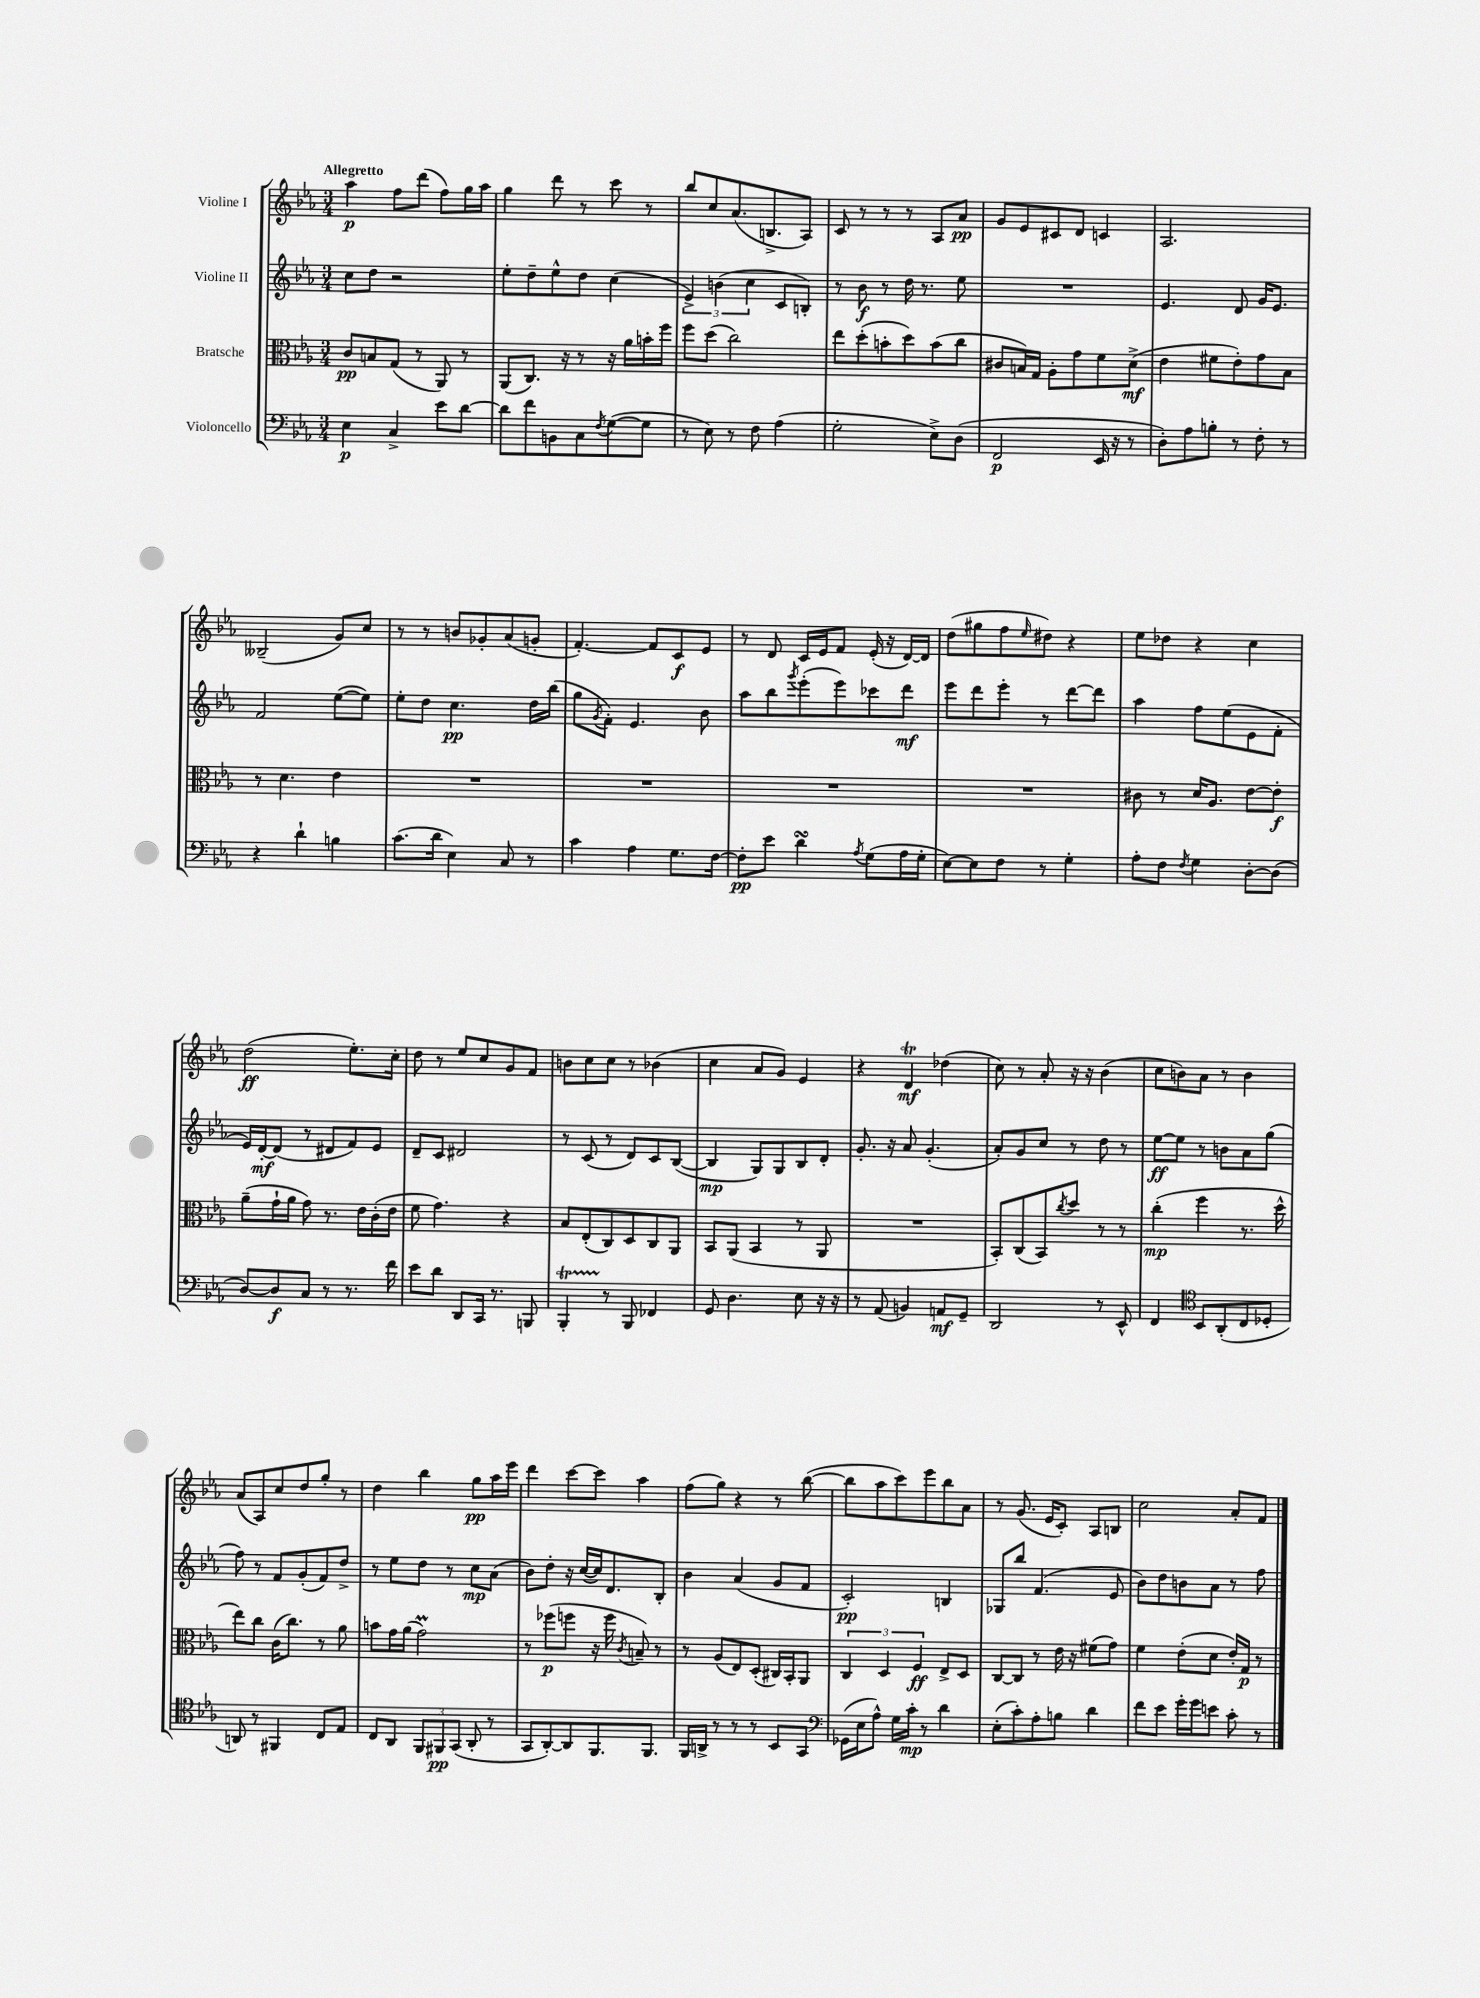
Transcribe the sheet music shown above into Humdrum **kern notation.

**kern	**dynam	**kern	**dynam	**kern	**dynam	**kern	**dynam
*part4	*part4	*part3	*part3	*part2	*part2	*part1	*part1
*staff4	*staff4	*staff3	*staff3	*staff2	*staff2	*staff1	*staff1
*I"Violoncello	*	*I"Bratsche	*	*I"Violine II	*	*I"Violine I	*
*clefF4	*	*clefC3	*	*clefG2	*	*clefG2	*
*k[b-e-a-]	*	*k[b-e-a-]	*	*k[b-e-a-]	*	*k[b-e-a-]	*
*M3/4	*	*M3/4	*	*M3/4	*	*M3/4	*
=1	=1	=1	=1	=1	=1	=1	=1
!	!	!	!	!	!	!LO:TX:a:B:t=Allegretto	!
4E-\	p	8c/L	pp	8cc\L	.	4aa-\	p
.	.	8Bn/	.	8dd\J	.	.	.
4C^/	.	(8G/J	.	2r	.	8ff\L	.
.	.	8r	.	.	.	(8ddd\J	.
8e-\L	.	8AA-/)	.	.	.	8ff\L)	.
[8d\J	.	8r	.	.	.	16gg\L	.
.	.	.	.	.	.	16aa-\JJ	.
=2	=2	=2	=2	=2	=2	=2	=2
8d\L]	.	(8AA-/L	.	8ee-'\L	.	4gg\	.
8f\	.	8.C/J)	.	8dd~\	.	.	.
8BBn\	.	.	.	8ee-^^\	.	8ddd\	.
.	.	16r	.	.	.	.	.
8C\	.	8r	.	8dd\J	.	8r	.
8qF/	.	.	.	.	.	.	.
([8G\	.	16r	.	(4cc\	.	8ccc\	.
.	.	16a-\LL	.	.	.	.	.
8G\J]	.	16bn'\	.	.	.	8r	.
.	.	16ff\JJ	.	.	.	.	.
=3	=3	=3	=3	=3	=3	=3	=3
8r	.	8ff\L	.	6e-^/)	.	8bb-/L	.
8E-\)	.	(8dd\J	.	.	.	8cc/	.
.	.	.	.	(6bn\	.	.	.
8r	.	2cc\)	.	.	.	(8.a-/	.
.	.	.	.	6cc\	.	.	.
8F\	.	.	.	.	.	.	.
.	.	.	.	.	.	8.Bn^/	.
(4A-\	.	.	.	8c/L	.	.	.
.	.	.	.	8Bn'/J)	.	8A-/J)	.
=4	=4	=4	=4	=4	=4	=4	=4
2G'\	.	8ee-\L	.	8r	.	8c/	.
.	.	(8dd'\	.	8b-\	f	8r	.
.	.	8bn'\	.	8r	.	8r	.
.	.	8dd\)	.	16dd\	.	8r	.
.	.	.	.	8.r	.	.	.
8E-^\L)	.	(8b\	.	.	.	8A-/L	.
(8D\J	.	8cc\J	.	8ee-\	.	8a-/J	pp
=5	=5	=5	=5	=5	=5	=5	=5
2FF/	p	8c#X/L	.	2.r	.	8g/L	.
.	.	16Bn/L)	.	.	.	8e-/	.
.	.	16G/JJ	.	.	.	.	.
.	.	8A-'\L	.	.	.	8c#X/	.
.	.	8g\	.	.	.	8d/J	.
16EE-/	.	8f\	.	.	.	4cn/	.
16r	.	.	.	.	.	.	.
8r	.	(8d^\J	mf	.	.	.	.
=6	=6	=6	=6	=6	=6	=6	=6
8D'\L)	.	4e-\	.	4.e-/	.	2.A-/	.
8A-\	.	.	.	.	.	.	.
8Bn'\J	.	8f#X\L	.	.	.	.	.
8r	.	8e-'\)	.	8d/	.	.	.
8F'\	.	8g\	.	16g/KL	.	.	.
.	.	.	.	8.e-/J	.	.	.
8r	.	8B-\J	.	.	.	.	.
!!LO:LB:g=z
=7	=7	=7	=7	=7	=7	=7	=7
4r	.	8r	.	2f/	.	(2B--X~/	.
.	.	4.d\	.	.	.	.	.
4d`\	.	.	.	.	.	.	.
4Bn\	.	4e-\	.	([8ee-\L	.	8g/L)	.
.	.	.	.	8ee-\J])	.	8cc/J	.
=8	=8	=8	=8	=8	=8	=8	=8
(8.c\L	.	2.r	.	8ee-'\L	.	8r	.
.	.	.	.	8dd\J	.	8r	.
16d\Jk	.	.	.	.	.	.	.
4E-\)	.	.	.	4.cc\	pp	8bn/L	.
.	.	.	.	.	.	8g-X'/	.
8C/	.	.	.	.	.	(8a-/	.
8r	.	.	.	16dd\LL	.	8gn'/J	.
.	.	.	.	(16bb-\JJ	.	.	.
=9	=9	=9	=9	=9	=9	=9	=9
4c\	.	2.r	.	8gg\L	.	[4.f'/)	.
.	.	.	.	8qg/	.	.	.
.	.	.	.	8f'\J)	.	.	.
4A-\	.	.	.	4.e-/	.	.	.
.	.	.	.	.	.	8f/L]	.
8.G\L	.	.	.	.	.	8c/	f
.	.	.	.	8b-\	.	8e-/J	.
[16F\Jk	.	.	.	.	.	.	.
=10	=10	=10	=10	=10	=10	=10	=10
8F'\L]	pp	2.r	.	8aa-\L	.	8r	.
8e-\J	.	.	.	8bb-\	.	8d/	.
.	.	.	.	8qggg/	.	.	.
4dsSsS\	.	.	.	(8eee-'\	.	16c/LL	.
.	.	.	.	.	.	16e-/J	.
.	.	.	.	8eee-\)	.	8f/J	.
8qA-/	.	.	.	.	.	.	.
(8G\L	.	.	.	8ccc-X\	.	(16e-'/	.
.	.	.	.	.	.	16r	.
16A-\L	.	.	.	8ddd\J	mf	[16d/LL)	.
16G'\JJ	.	.	.	.	.	16d/JJ]	.
=11	=11	=11	=11	=11	=11	=11	=11
[8E-\L)	.	2.r	.	8eee-\L	.	(8dd\L	.
8E-\]	.	.	.	8ddd\	.	8gg#X\	.
8F\J	.	.	.	8eee-'\J	.	8ff\	.
.	.	.	.	.	.	16qqee-/	.
8r	.	.	.	8r	.	8dd#X\J)	.
4G'\	.	.	.	[8ddd\L	.	4r	.
.	.	.	.	8ddd\J]	.	.	.
=12	=12	=12	=12	=12	=12	=12	=12
8A-'\L	.	8c#X\	.	4aa-\	.	8ee-\L	.
8F\J	.	8r	.	.	.	8dd-X\J	.
8qF/	.	.	.	.	.	.	.
4G\	.	16d/KL	.	8ff\L	.	4r	.
.	.	8.A-/J	.	.	.	.	.
.	.	.	.	(8ee-\	.	.	.
[8D'\L	.	[8e-\L	.	8e-\	.	4cc\	.
(8D\J]	.	8e-'\J]	f	8f'\J	.	.	.
!!LO:LB:g=z
=13	=13	=13	=13	=13	=13	=13	=13
[8D/L)	.	(8a-~\L	.	16e-/LL)	.	(2dd\	ff
.	.	.	.	[16d'/J	mf	.	.
8D/]	f	16g`\L	.	(8d/J]	.	.	.
.	.	16a-\JJ	.	.	.	.	.
8C/J	.	8g\)	.	8r	.	.	.
8r	.	8.r	.	8d#X/L	.	.	.
8.r	.	.	.	8f/)	.	8.ee-'\L)	.
.	.	16e-\LL	.	.	.	.	.
.	.	(16c'\	.	8e-/J	.	.	.
16f\	.	16e-\JJ	.	.	.	16cc'\Jk	.
=14	=14	=14	=14	=14	=14	=14	=14
8e-\L	.	8f\	.	8d~/L	.	8dd\	.
8d\J	.	4.g\)	.	8c/J	.	8r	.
8DD/L	.	.	.	2d#X/	.	8ee-/L	.
16CC/Jk	.	.	.	.	.	8cc/	.
8.r	.	.	.	.	.	.	.
.	.	4r	.	.	.	8g/	.
8BBBn/	.	.	.	.	.	8f/J	.
=15	=15	=15	=15	=15	=15	=15	=15
4BBB-T'/	.	8B-/L	.	8r	.	8bn\L	.
.	.	(8E-'/	.	(8c/	.	8cc\	.
8r	.	8C/)	.	8r	.	8cc\J	.
8BBB-/	.	8D/	.	8d/L)	.	8r	.
4FF-X/	.	8C/	.	8c/	.	(4b-X\	.
.	.	8AA-/J	.	([8B-/J	.	.	.
=16	=16	=16	=16	=16	=16	=16	=16
8GG/	.	8BB-/L	.	4B-/]	mp	4cc\	.
4.D\	.	(8AA-/J	.	.	.	.	.
.	.	4BB-/	.	8G/L)	.	8a-/L	.
.	.	.	.	8G/	.	8g/J)	.
8E-\	.	8r	.	8B-/	.	4e-/	.
16r	.	8AA-/	.	8d'/J	.	.	.
16r	.	.	.	.	.	.	.
=17	=17	=17	=17	=17	=17	=17	=17
8r	.	2.r	.	8.g'/	.	4r	.
(8AA-/	.	.	.	.	.	.	.
.	.	.	.	16r	.	.	.
4BBn/)	.	.	.	8a-/	.	4dt/	mf
.	.	.	.	(4.g'/	.	.	.
8AAn/L	mf	.	.	.	.	(4dd-X\	.
8GG~/J	.	.	.	.	.	.	.
=18	=18	=18	=18	=18	=18	=18	=18
2DD/	.	8BB-'/L)	.	8a-'/L)	.	8cc\)	.
.	.	(8C/	.	8g/	.	8r	.
.	.	8BB-/)	.	8cc/J	.	8a-'/	.
.	.	8qcc/	.	.	.	.	.
.	.	8dd/J	.	8r	.	16r	.
.	.	.	.	.	.	16r	.
8r	.	8r	.	8dd\	.	(4b-\	.
8EE-^^/	.	8r	.	8r	.	.	.
=19	=19	=19	=19	=19	=19	=19	=19
4FF/	.	(4cc'\	mp	[8ee-\L	ff	8cc\L	.
.	.	.	.	8ee-\J]	.	8bn\)	.
*clefC4	*	*	*	*	*	*	*
8BB-/L	.	4ff\	.	8r	.	8a-\J	.
(8AA-'/	.	.	.	8bn\L	.	8r	.
8C/	.	8.r	.	8a-\	.	4b\	.
8D-X'/J	.	.	.	(8gg\J	.	.	.
.	.	16dd^^\	.	.	.	.	.
!!LO:LB:g=z
=20	=20	=20	=20	=20	=20	=20	=20
8AAn/)	.	8ee-\L)	.	8ff\)	.	(8a-/L	.
8r	.	8cc\J	.	8r	.	8A-/)	.
4FF#X/	.	(16c\KL	.	8f/L	.	8cc/	.
.	.	8.cc\J)	.	.	.	.	.
.	.	.	.	(8g'/	.	8dd/	.
8C/L	.	8r	.	8f/)	.	8gg'/J	.
8E-/J	.	8a-\	.	8dd^/J	.	8r	.
=21	=21	=21	=21	=21	=21	=21	=21
8C/L	.	8bn\L	.	8r	.	4dd\	.
8AA-/J	.	16g\L	.	8ee-\L	.	.	.
.	.	(16a-\JJ	.	.	.	.	.
12FF/L	.	2gm\)	.	8dd\J	.	4bb-\	.
12FF#X/	pp	.	.	.	.	.	.
.	.	.	.	8r	.	.	.
(12GG/J	.	.	.	.	.	.	.
8AA-'/	.	.	.	8cc\L	mp	8gg\L	pp
8r	.	.	.	(8a-\J	.	16aa-\L	.
.	.	.	.	.	.	16eee-\JJ	.
=22	=22	=22	=22	=22	=22	=22	=22
8GG/L	.	8r	.	8b-\L)	.	4ddd\	.
[8AA-'/)	.	(8ff-X\L	p	8dd'\J	.	.	.
8AA-/]	.	8ffn\J	.	16r	.	[8ccc\L	.
.	.	.	.	([16cc/LL	.	.	.
8.FF/	.	16r	.	16cc/J])	.	8ccc\J]	.
.	.	16ff\	.	8.d/	.	.	.
.	.	8qc/	.	.	.	.	.
.	.	8Bn~/)	.	.	.	4aa-\	.
8.FF/J	.	.	.	.	.	.	.
.	.	8r	.	8B-'/J	.	.	.
=23	=23	=23	=23	=23	=23	=23	=23
16FF/LL	.	8r	.	4b-\	.	(8ff\L	.
16AAn^/JJ	.	.	.	.	.	.	.
8r	.	(8A-/L	.	.	.	8gg\J)	.
8r	.	8E-/)	.	(4a-/	.	4r	.
8r	.	(8D'/J	.	.	.	.	.
8BB-/L	.	16C#X/LL)	.	8g/L	.	8r	.
.	.	16BB-'/J	.	.	.	.	.
8GG/J	.	8AA-/J	.	8f/J	.	([8bb-\	.
=24	=24	=24	=24	=24	=24	=24	=24
*clefF4	*	*	*	*	*	*	*
(16GG-X\LL	.	6C/	.	2c'/)	pp	8bb-\L]	.
16E-\J	.	.	.	.	.	.	.
8A-^^\J)	.	.	.	.	.	8aa-\	.
.	.	6D/	.	.	.	.	.
16G\LL	.	.	.	.	.	8ccc\)	.
16c'\JJ	mp	.	.	.	.	.	.
.	.	6F/	ff	.	.	.	.
8r	.	.	.	.	.	8eee-\	.
4d\	.	8E-^/L	.	4Bn/	.	8bb-\	.
.	.	8D/J	.	.	.	8a-\J	.
=25	=25	=25	=25	=25	=25	=25	=25
(8E-'\L	.	[8C/L	.	8G-X/L	.	8r	.
8c'\)	.	8C/J]	.	8bb-/J	.	(8.g/	.
8A-'\	.	8r	.	(4.f/	.	.	.
.	.	.	.	.	.	16e-/KL	.
8Bn\J	.	16e-\	.	.	.	8c'/J)	.
.	.	16r	.	.	.	.	.
4d\	.	(8f#X\L	.	.	.	8A-/L	.
.	.	8g\J)	.	8e-/	.	8Bn/J	.
=26	=26	=26	=26	=26	=26	=26	=26
8f\L	.	4f\	.	8b-\L)	.	2cc\	.
8e-\J	.	.	.	8dd\	.	.	.
16g'\LL	.	(8e-'\L	.	8bn\	.	.	.
16g\J	.	.	.	.	.	.	.
8en\J	.	8d\J	.	8a-\J	.	.	.
8c'\	.	16e-'/LL)	.	8r	.	8a-'/L	.
.	.	16G/JJ	p	.	.	.	.
8r	.	8r	.	8ff\	.	8f/J	.
==	==	==	==	==	==	==	==
*-	*-	*-	*-	*-	*-	*-	*-
